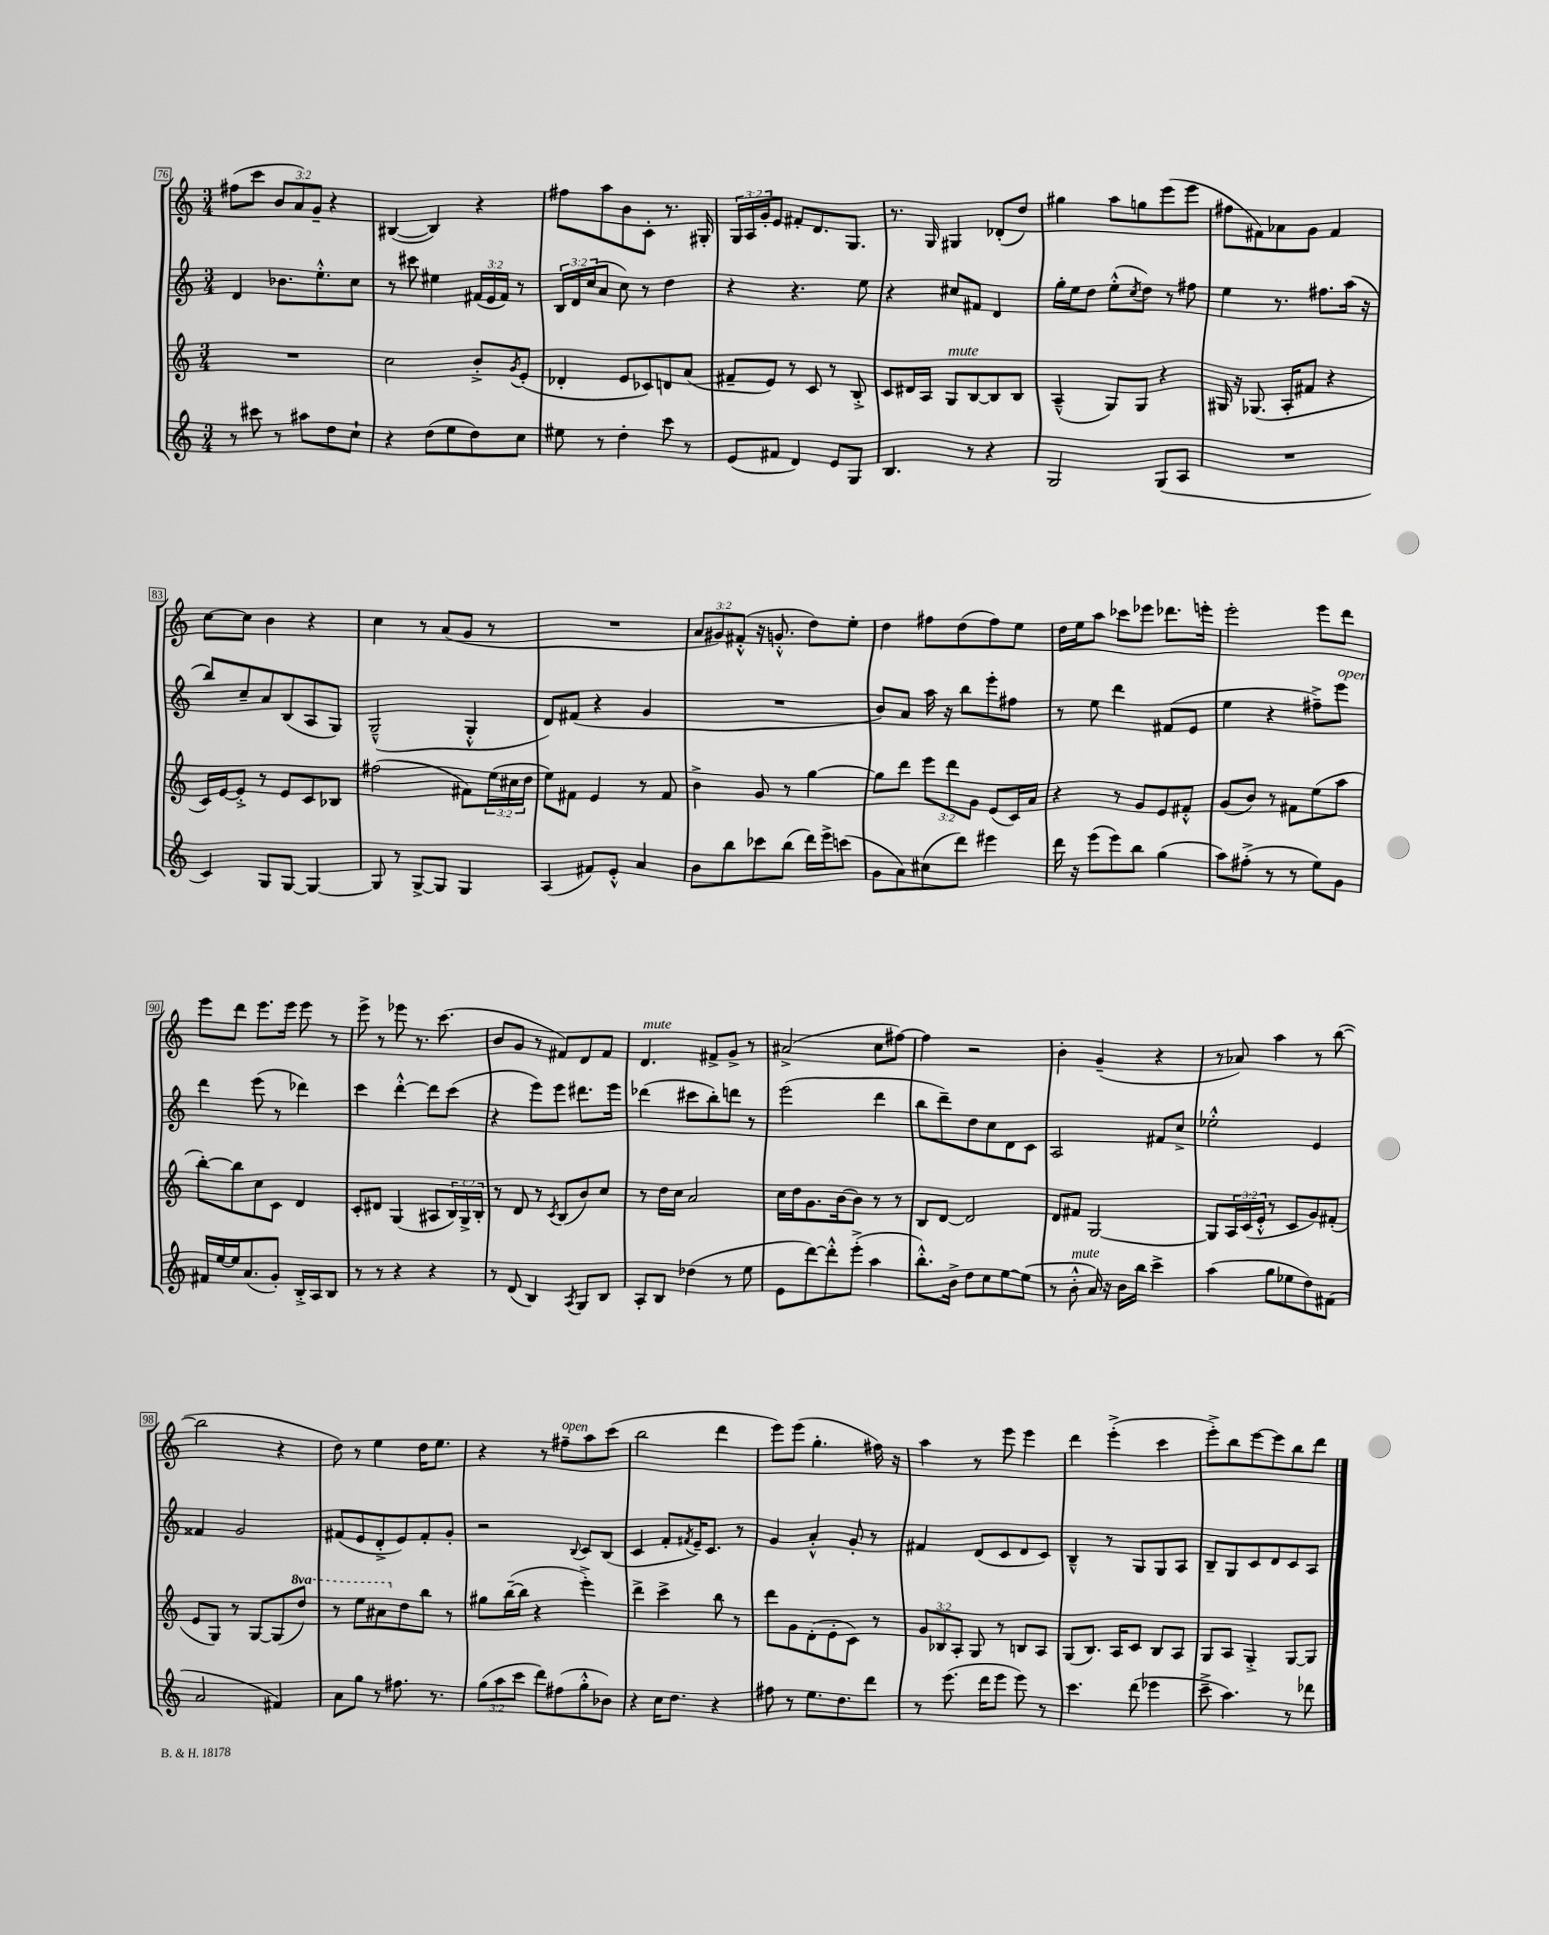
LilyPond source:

<<
\new StaffGroup <<
\new Staff = "s0" {
    \clef treble \key c \major \numericTimeSignature \time 3/4 \override Staff.TupletNumber.text = #tuplet-number::calc-fraction-text
    fis''8( c'''8 \tuplet 3/2 { b'8 a'8) g'8-- } r4 |
    bis4~( bis4) r4 |
    fis''8 a''8 b'8 c'8-. r8. gis16-. |
    \tuplet 3/2 { g16 a16 g'16-. } e'8 fis'8-. d'8. g8. |
    r8. g16 gis4 des'8-.( d''8) |
    gis''4 a''8 g''8 e'''8( e'''8 |
    fis''8 fis'8) aes'8 g'8 fis'4 |
    c''8~ c''8 b'4 r4 |
    c''4 r8 a'8( g'8 r8 |
    R2. |
    \tuplet 3/2 { a'8 gis'8) fis'8-.-^( } r16 g'8.-.-^ d''8) e''8-. |
    d''4 fis''8 d''8( fis''8) e''8 |
    d''16 e''16 a''8 ces'''8 ees'''8 des'''8. e'''16-. |
    e'''2-. e'''8 d'''8 |
    e'''8 d'''8 e'''8. e'''16 e'''8 r8 |
    e'''8-> r8 ees'''8 r8. c'''8.( |
    b'8 g'8 r8 fis'8) d'8 fis'8 |
    d'4.^\markup { \italic "mute" } fis'8-> g'8-> r8 |
    ais'2->( c''8 fis''8~) |
    fis''4 r2 |
    b'4-. g'4--( r4 |
    r8 aes'8) a''4 r8 b''8~( |
    b''2 r4 |
    d''8) r8 e''4 d''16 e''8. |
    r4 r8 fis''8--^\markup { \italic "open" } a''8 c'''8( |
    b''2 d'''4 |
    e'''8) e'''8( g''4.-. fis''16) r16 |
    a''4 r8 e'''8 e'''4 |
    d'''4 e'''4-.->( c'''4 |
    e'''8-.->) b''8 e'''8~ e'''8 b''8 d'''8 \bar "|." |
}
\new Staff = "s1" {
    \clef treble \key c \major \numericTimeSignature \time 3/4 \override Staff.TupletNumber.text = #tuplet-number::calc-fraction-text
    d'4 bes'8. e''8.-.-^ c''8 |
    r8 cis'''8 eis''4 \tuplet 3/2 { fis'16( e'16 fis'16) } r8 |
    \tuplet 3/2 { b16 d'16 c''16( } a'8 c''8) r8 d''4 |
    r4 r4. e''8 |
    r4 cis''8 fis'8 d'4 |
    g''16-. e''16 d''8 e''8-.-^( \acciaccatura { c''8 } d''8) r8 fis''8 |
    e''4 r8. fis''8. a''16( r16 |
    b''8) c''8-- a'8 b8( a8 g8) |
    g2---^( g4-.-^ |
    d'8) fis'8( r4 g'4 |
    R2. |
    b'8) a'8 a''16 r16 b''8 e'''8-. fis''8 |
    r8 e''8 d'''4 fis'8( e'8 |
    e''4 r4 fis''8--->) e'''8^\markup { \italic "open" } |
    d'''4 e'''8( r8 des'''4) |
    c'''4 d'''4~-.-^ d'''8 c'''8( |
    r4 e'''8) e'''8 dis'''8. e'''16 |
    des'''4( cis'''8 b''8-.) d'''8 r8 |
    e'''2( d'''4 |
    b''8 d'''8--) d''8 c''8 d'8 c'8 |
    a2 fis'8 c''8-> |
    ees''2-.-^ e'4 |
    fisis'4 g'2 |
    fis'8( e'8 d'8-.-> e'8) fis'8-. g'8-. |
    r2 \appoggiatura { b8 } c'8 b8( |
    c'4 f'8-. \acciaccatura { fis'8 } e'16--) c'8. r8 |
    g'4 a'4-.-^ g'8-. r8 |
    fis'4 d'8( c'8 d'8 c'8) |
    b4---^ r8 g8 g8 a8 |
    b8-- g8 c'8 d'8 c'8 a8 \bar "|." |
}
\new Staff = "s2" {
    \clef treble \key c \major \numericTimeSignature \time 3/4 \override Staff.TupletNumber.text = #tuplet-number::calc-fraction-text \set Staff.ottavationMarkups = #ottavation-simple-ordinals
    R2. |
    c''2 b'8-.-> \acciaccatura { g'8 } e'8-.( |
    des'4-. e'8 ces'8) d'8 a'8( |
    fis'8-- e'8) r8 c'8 r8 b8-.-> |
    c'8 dis'16 a16 g8^\markup { \italic "mute" } b8~ b8 b8 |
    a4---^( g8) g8 r4 |
    gis16 r16 ges8.( a16-. fis'8 r4 |
    c'16) e'16~ e'8-.-> r8 e'8 c'8 bes8 |
    fis''2( fis'8) \tuplet 3/2 { e''16( cis''16 d''16 } |
    e''8) fis'8 e'4 r8 fis'8 |
    b'4-> g'8 r8 g''4~ |
    g''8 d'''8 \tuplet 3/2 { e'''8 d'''8 g'8 } e'8( c'16) a'16 |
    r4 r8 g'8 e'8 fis'8-.-^ |
    g'8( b'8) r8 fis'8 e''8( a''8 |
    b''8~-.) b''8 c''8 c'8 d'4 |
    c'8-. dis'8 g4( ais8 \tuplet 3/2 { b16) g16-> b16-. } |
    r8 d'8 r8 \acciaccatura { c'8 } b8( b'8) c''8 |
    r8 d''16 c''16 a'2 |
    c''16 d''16 g'8. b'16~ b'8 r8 r8 |
    b8 d'8~ d'2 |
    d'8 fis'8 g2~ |
    g8 \tuplet 3/2 { a16 c'16( e'16-.-^ } r8 c'8 g'8) fis'8-.( |
    e'8 g8) r8 g8~ g8( \ottava #1 d'''8) |
    r8 e'''8 ais''8 \ottava #0 d''8 b''8 r8 |
    gis''8 b''16~--( b''16 r4 e'''4-.->) |
    d'''4-> c'''4-> b''8 r8 |
    d'''8 g'8 d'8-.( e'8-. c'8) r8 |
    \tuplet 3/2 { g'8 bes8 a8-. } g8 r8 b8 a8 |
    g8( b8.) a16 c'8 b8 a8 |
    g8 a8 g4-.-> g8~ g8 \bar "|." |
}
\new Staff = "s3" {
    \clef treble \key c \major \numericTimeSignature \time 3/4 \override Staff.TupletNumber.text = #tuplet-number::calc-fraction-text
    r8 cis'''8 r8 ais''8 d''8 c''8-! |
    r4 d''8( e''8 d''8) c''8 |
    eis''8 r8 d''4-. c'''8 r8 |
    e'8( fis'8 d'4) e'8 g8 |
    b4. r8 r4 |
    g2 g8( a8 |
    R2. |
    c'4) g8 g8~ g4~ |
    g8 r8 g8~-> g8 g4 |
    a4( fis'8) e'8-.-^ a'4 |
    b'8 b''8 ces'''8 b''8( d'''16) e'''16-> c'''8( |
    g'8 a'8) cis''8( d'''8) eis'''4 |
    d'''16 r16 e'''8( e'''8) b''8 g''4( |
    a''8) fis''8-.->( r8 r8 e''8) g'8 |
    fis'16 e''16~ e''16 a'8.( g'8-.) b16-.-> a16 b8 |
    r8 r8 r4 r4 |
    r8 d'8( b4) \acciaccatura { a8 } g8 b8 |
    a8-. b8 des''4( r8 e''8 |
    e'8 d'''8~) d'''8-.-^ e'''8-.->( a''4 |
    b''8.-.-^) b'16-> d''8 c''8 e''8~ e''8( |
    r8 b'8-.-^^\markup { \italic "mute" } a'16) r16 b'16 b''16 c'''4-> |
    a''4( g''8 ees''8 d''8) fis'8( |
    a'2 fis'4) |
    a'8 g''8 r8 fis''8. r8. |
    \tuplet 3/2 { g''8( a''8 c'''8 } d'''8) fis''8( g''8-.-^ bes'8) |
    r4 c''16 d''8. r4 |
    fis''8 r8 e''8. d''8. d'''8 |
    r8 e'''8.( d'''16 e'''8 e'''8) r8 |
    c'''4. d'''8( ees'''4 |
    c'''8---> a''4.) r8 des'''8 \bar "|." |
}
>>
>>
\layout { \context { \Score currentBarNumber = #76 \override BarNumber.stencil = #(make-stencil-boxer 0.1 0.3 ly:text-interface::print) } }
